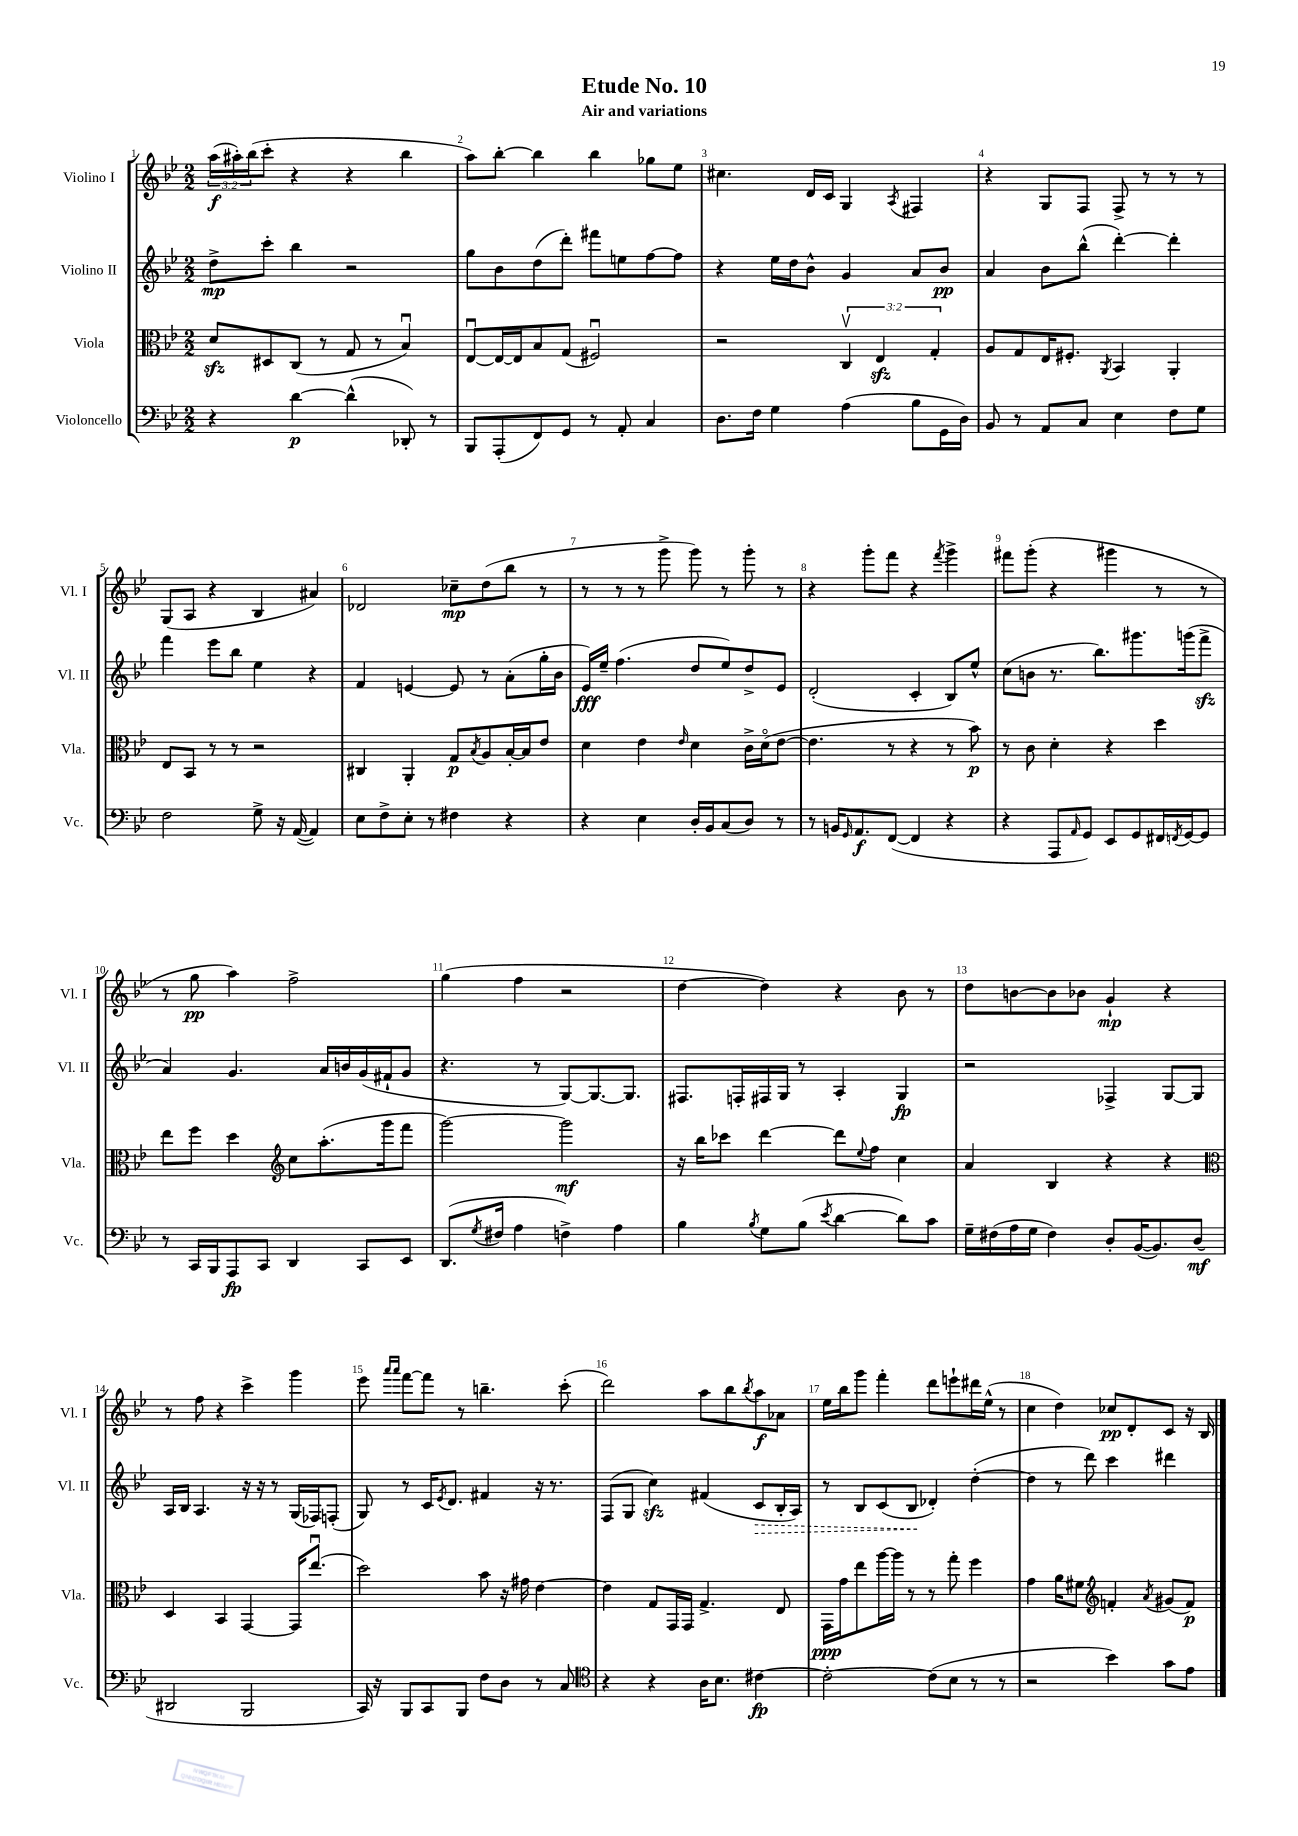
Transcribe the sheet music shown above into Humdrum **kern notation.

**kern	**dynam	**kern	**dynam	**kern	**dynam	**kern	**dynam
*part4	*part4	*part3	*part3	*part2	*part2	*part1	*part1
*staff4	*staff4	*staff3	*staff3	*staff2	*staff2	*staff1	*staff1
*I"Violoncello	*	*I"Viola	*	*I"Violino II	*	*I"Violino I	*
*I'Vc.	*	*I'Vla.	*	*I'Vl. II	*	*I'Vl. I	*
*clefF4	*	*clefC3	*	*clefG2	*	*clefG2	*
*k[b-e-]	*	*k[b-e-]	*	*k[b-e-]	*	*k[b-e-]	*
*M2/2	*	*M2/2	*	*M2/2	*	*M2/2	*
=1	=1	=1	=1	=1	=1	=1	=1
4r	.	8dzz/L	.	8dd^\L	mp	(24aa\LL	f
.	.	.	.	.	.	24aa#X'\)	.
.	.	.	.	.	.	(24bb-\J	.
.	.	8D#X/	.	8ccc'\J	.	8ccc'\J	.
[4d\	p	(8C/J	.	4bb-\	.	4r	.
.	.	8r	.	.	.	.	.
(4d^^\]	.	8G/	.	2r	.	4r	.
.	.	8r	.	.	.	.	.
8DD-X'/)	.	4B-u/)	.	.	.	4bb-\	.
8r	.	.	.	.	.	.	.
=2	=2	=2	=2	=2	=2	=2	=2
8BBB-/L	.	[8E-u/L	.	8gg\L	.	8aa\L)	.
(8AAA'/	.	16E-/L_	.	8b-\	.	[8bb-'\J	.
.	.	16E-/J]	.	.	.	.	.
8FF/)	.	8B-/	.	(8dd\	.	4bb-\]	.
8GG/J	.	(8G/J	.	8ddd'\J)	.	.	.
8r	.	2F#Xu/)	.	8fff#X\L	.	4bb-\	.
8AA'/	.	.	.	8een\	.	.	.
4C/	.	.	.	[8ff\	.	8gg-X\L	.
.	.	.	.	8ff\J]	.	8ee-\J	.
=3	=3	=3	=3	=3	=3	=3	=3
8.D\L	.	2r	.	4r	.	4.cc#X\	.
16F\Jk	.	.	.	.	.	.	.
4G\	.	.	.	16ee-\LL	.	.	.
.	.	.	.	16dd\J	.	.	.
.	.	.	.	8b-^^\J	.	16d/LL	.
.	.	.	.	.	.	16c/JJ	.
(4A\	.	6Cv/	.	4g/	.	4G/	.
.	.	6E-zz/	.	.	.	.	.
.	.	.	.	.	.	8qA/	.
8B-\L	.	.	.	8a/L	.	4F#X/	.
.	.	6G'/	.	.	.	.	.
16GG\L	.	.	.	8b-/J	pp	.	.
16D\JJ)	.	.	.	.	.	.	.
=4	=4	=4	=4	=4	=4	=4	=4
8BB-/	.	8A/L	.	4a/	.	4r	.
8r	.	8G/	.	.	.	.	.
8AA/L	.	16E-/K	.	8b-\L	.	8G/L	.
.	.	8.F#X'/J	.	.	.	.	.
8C/J	.	.	.	(8bb-^^\J	.	8F/J	.
.	.	8qAA/	.	.	.	.	.
4E-\	.	4BB-/	.	[4ddd'\)	.	8F^/	.
.	.	.	.	.	.	8r	.
8F\L	.	4AA'/	.	4ddd'\]	.	8r	.
8G\J	.	.	.	.	.	8r	.
!!LO:LB:g=z
=5	=5	=5	=5	=5	=5	=5	=5
2F\	.	8E-/L	.	4fff\	.	(8G/L	.
.	.	8BB-/J	.	.	.	8A/J	.
.	.	8r	.	8eee-\L	.	4r	.
.	.	8r	.	8bb-\J	.	.	.
8G^\	.	2r	.	4ee-\	.	4B-/	.
16r	.	.	.	.	.	.	.
([16AA/	.	.	.	.	.	.	.
4AA/])	.	.	.	4r	.	4a#X/)	.
=6	=6	=6	=6	=6	=6	=6	=6
8E-\L	.	4C#X/	.	4f/	.	2d-X/	.
8F^\	.	.	.	.	.	.	.
8E-'\J	.	4AA'/	.	[4en/	.	.	.
8r	.	.	.	.	.	.	.
4F#X\	.	8G/L	p	8e/]	.	8cc-X~\L	mp
.	.	8qB-/	.	.	.	.	.
.	.	8A/	.	8r	.	(8dd\	.
4r	.	[16B-'/L	.	(8a'\L	.	8bb-\J	.
.	.	16B-/J]	.	.	.	.	.
.	.	8e-/J	.	16gg'\L	.	8r	.
.	.	.	.	16b-\JJ	.	.	.
=7	=7	=7	=7	=7	=7	=7	=7
4r	.	4d\	.	16e-/LL)	fff	8r	.
.	.	.	.	16ee-~/JJ	.	.	.
.	.	.	.	(4.ff\	.	8r	.
4E-\	.	4e-\	.	.	.	8r	.
.	.	.	.	.	.	8ggg^\	.
.	.	16qqe-/	.	.	.	.	.
16D'/LL	.	4d\	.	8dd/L	.	8ggg\)	.
16BB-/J	.	.	.	.	.	.	.
(8C/	.	.	.	8ee-/)	.	8r	.
8D/J)	.	16c^\LL	.	8dd^/	.	8ggg'\	.
.	.	(16d\J	.	.	.	.	.
8r	.	[8e-\J	.	8e-/J	.	8r	.
=8	=8	=8	=8	=8	=8	=8	=8
8r	.	4.e-\]	.	(2d'/	.	4r	.
16BBn/KL	.	.	.	.	.	.	.
16qqGG/	.	.	.	.	.	.	.
8.AA/	f	.	.	.	.	.	.
.	.	.	.	.	.	8ggg'\L	.
([8FF/J	.	8r	.	.	.	8fff\J	.
4FF/]	.	4r	.	4c'/	.	4r	.
.	.	.	.	.	.	8qfff/	.
4r	.	8r	.	8B-/L)	.	4ggg^\	.
.	.	8b-\)	p	8ee-^^/J	.	.	.
=9	=9	=9	=9	=9	=9	=9	=9
4r	.	8r	.	(8cc\L	.	8fff#X\L	.
.	.	8c\	.	8bn\J	.	(8ggg'\J	.
8AAA/L	.	4d'\	.	8.r	.	4r	.
16qqAA/	.	.	.	.	.	.	.
8GG/J)	.	.	.	.	.	.	.
.	.	.	.	8.bb-\L)	.	.	.
8EE-/L	.	4r	.	.	.	4ggg#X\	.
8GG/	.	.	.	8.ggg#X\	.	.	.
16FF#X/L	.	4dd\	.	.	.	8r	.
8qFFn/	.	.	.	.	.	.	.
[16GG/J	.	.	.	(16gggn\k	.	.	.
8GG/J]	.	.	.	8fffzz^\J	.	8r	.
!!LO:LB:g=z
=10	=10	=10	=10	=10	=10	=10	=10
8r	.	8ee-\L	.	4a/)	.	8r	.
16CC/LL	.	8ff\J	.	.	.	8gg\	pp
16BBB-/J	.	.	.	.	.	.	.
8AAA/	fp	4dd\	.	4.g/	.	4aa\)	.
8CC/J	.	.	.	.	.	.	.
*	*	*clefG2	*	*	*	*	*
4DD/	.	8cc\L	.	.	.	2ff^\	.
.	.	(8.aa'\	.	16a/LL	.	.	.
.	.	.	.	16bn/	.	.	.
8CC/L	.	.	.	(16g/	.	.	.
.	.	16ggg\k	.	16f#X`/J	.	.	.
8EE-/J	.	8fff\J	.	8g/J	.	.	.
=11	=11	=11	=11	=11	=11	=11	=11
(8.DD/L	.	[2ggg\)	.	4.r	.	(4gg\	.
8qG/	.	.	.	.	.	.	.
16F#X/Jk	.	.	.	.	.	.	.
4A\	.	.	.	.	.	4ff\	.
.	.	.	.	8r	.	.	.
4Fn^\)	.	2ggg\]	mf	[8G/L)	.	2r	.
.	.	.	.	8.G/_	.	.	.
4A\	.	.	.	.	.	.	.
.	.	.	.	8.G/J]	.	.	.
=12	=12	=12	=12	=12	=12	=12	=12
4B-\	.	16r	.	8.F#X/L	.	[4dd\	.
.	.	16bb-\KL	.	.	.	.	.
.	.	8ccc-X\J	.	.	.	.	.
.	.	.	.	16Fn'/L	.	.	.
8qB-/	.	.	.	.	.	.	.
8G\L	.	[4ddd\	.	16F#X/	.	4dd\])	.
.	.	.	.	16G/JJ	.	.	.
(8B-\J	.	.	.	8r	.	.	.
8qe-/	.	.	.	.	.	.	.
[4d\	.	8ddd\L]	.	4A'/	.	4r	.
.	.	8qqee-/	.	.	.	.	.
.	.	8ff\J	.	.	.	.	.
8d\L])	.	4cc\	.	4G/	fp	8b-\	.
8c\J	.	.	.	.	.	8r	.
=13	=13	=13	=13	=13	=13	=13	=13
16G~\LL	.	4a/	.	2r	.	8dd\L	.
(16F#X\	.	.	.	.	.	.	.
16A\	.	.	.	.	.	[8bn\	.
16G\JJ	.	.	.	.	.	.	.
4F#\)	.	4B-/	.	.	.	8b\]	.
.	.	.	.	.	.	8b-X\J	.
8D'/L	.	4r	.	4F-X^/	.	4g`/	mp
([16BB-/K	.	.	.	.	.	.	.
8.BB-/])	.	.	.	.	.	.	.
.	.	4r	.	[8G/L	.	4r	.
(8D/J	mf	.	.	8G/J]	.	.	.
!!LO:LB:g=z
=14	=14	=14	=14	=14	=14	=14	=14
*	*	*clefC3	*	*	*	*	*
2DD#X/	.	4D/	.	16A/LL	.	8r	.
.	.	.	.	16B-/JJ	.	.	.
.	.	.	.	4.A/	.	8ff\	.
.	.	4BB-/	.	.	.	4r	.
2BBB-/	.	[4GG/	.	16r	.	4ccc^\	.
.	.	.	.	16r	.	.	.
.	.	.	.	8r	.	.	.
.	.	16GG/KL]	.	(16G/LL	.	4ggg\	.
.	.	(8.ee-u/J	.	16F-X/J)	.	.	.
.	.	.	.	(8Fn'/J	.	.	.
=15	=15	=15	=15	=15	=15	=15	=15
16CC/)	.	2dd\)	.	8G/)	.	8eee-\	.
16r	.	.	.	.	.	.	.
.	.	.	.	.	.	16qqaaa/LL	.
.	.	.	.	.	.	16qqaaa/JJ	.
8BBB-/L	.	.	.	8r	.	[8fff\L	.
8CC/	.	.	.	16c/KL	.	8fff\J]	.
.	.	.	.	8qe-/	.	.	.
.	.	.	.	8.d/J	.	.	.
8BBB-/J	.	.	.	.	.	8r	.
8F\L	.	8b-\	.	4f#X/	.	4.bbn~\	.
8D\J	.	16r	.	.	.	.	.
.	.	16g#X\	.	.	.	.	.
8r	.	[4e-\	.	16r	.	.	.
.	.	.	.	8.r	.	.	.
8C/	.	.	.	.	.	(8ccc'\	.
=16	=16	=16	=16	=16	=16	=16	=16
*clefC4	*	*	*	*	*	*	*
4r	.	4e-\]	.	(8F/L	.	2ddd\)	.
.	.	.	.	8G/J	.	.	.
4r	.	8G/L	.	4cczz\)	.	.	.
.	.	16GG/L	.	.	.	.	.
.	.	16GG/JJ	.	.	.	.	.
16A\KL	.	4.G^/	.	(4f#X/	.	8aa\L	.
8.B-\J	.	.	.	.	.	.	.
.	.	.	.	.	.	8bb-\	.
.	.	.	.	.	.	8qbb-/	.
!	!	!	!	!	!LO:HP:b	!	!
[4c#X\	fp	.	.	8c/L	>	8aa\	f
.	.	8E-/	.	16B-'/L	.	8a-X\J	.
.	.	.	.	16A/JJ)	.	.	.
=17	=17	=17	=17	=17	=17	=17	=17
2c#'\_	.	16GG\LL	ppp	8r	.	16ee-\LL	.
.	.	16g\J	.	.	.	16bb-\J	.
.	.	8ee-\	.	8B-/L	.	8ggg\J	.
.	.	[16aa\L	.	(8c/	.	4fff'\	.
.	.	16aa\JJ]	.	.	.	.	.
.	.	8r	.	8B-/J	.	.	.
(8c#\L]	.	8r	.	4d-X'/)	]	8ddd\L	.
8B-\J	.	8gg'\	.	.	.	8eeen`\	.
8r	.	4ff\	.	([4dd'\	.	16ddd#X\L	.
.	.	.	.	.	.	(16ee-^^\JJ	.
8r	.	.	.	.	.	8r	.
=18	=18	=18	=18	=18	=18	=18	=18
2r	.	4g\	.	4dd\]	.	4cc\	.
.	.	16a\KL	.	8r	.	4dd\)	.
.	.	8.f#X\J	.	.	.	.	.
.	.	.	.	8ddd\)	.	.	.
*	*	*clefG2	*	*	*	*	*
4b-\)	.	4fn'/	.	4ccc\	.	8cc-X/L	pp
.	.	.	.	.	.	8d'/	.
.	.	8qa/	.	.	.	.	.
8g\L	.	(8g#X/L	.	4ddd#X\	.	8c/J	.
8e-\J	.	8f/J)	p	.	.	16r	.
.	.	.	.	.	.	16B-/	.
==	==	==	==	==	==	==	==
*-	*-	*-	*-	*-	*-	*-	*-
